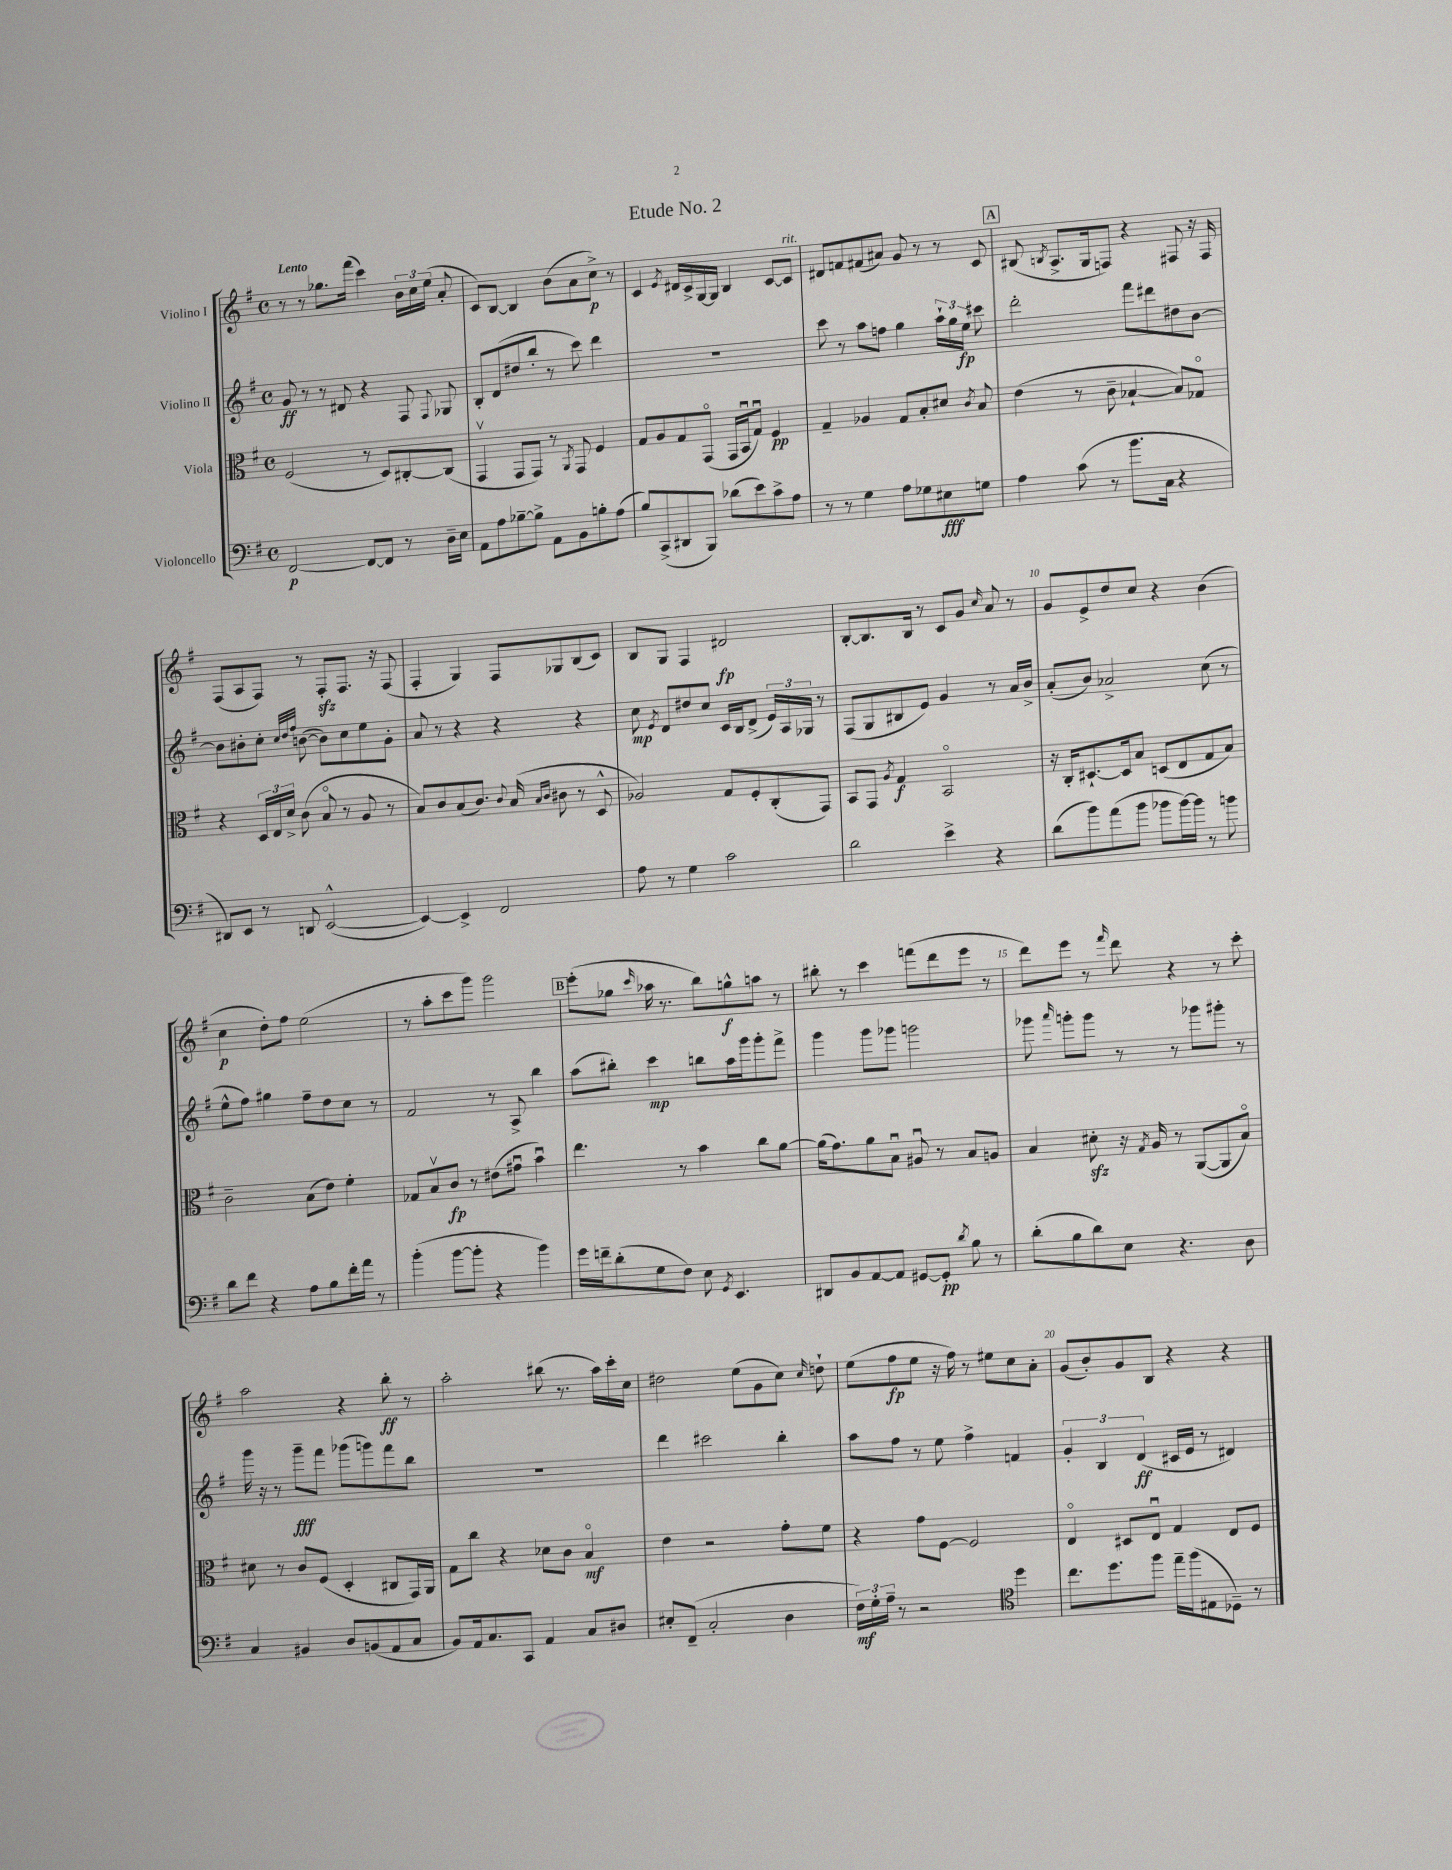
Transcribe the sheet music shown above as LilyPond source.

\header { title = "Etude No. 2" }
<<
\new StaffGroup <<
\new Staff = "s0" \with { instrumentName = "Violino I" } {
    \clef treble \key g \major \defaultTimeSignature \time 4/4 \tempo "Lento"
    \autoBeamOff r8 r8 ges''8.[ fis'''16]( c'''4) \tuplet 3/2 { b'16[ c''16 e''16]( } a'8-. |
    c'8[) b8]~ b4 b'8[( a'8 c''8]->\p) r8 |
    c'4 \acciaccatura { e'8 } dis'16[ c'16-> g16~ g16] b4 c'8[~ c'8]^\markup { \italic "rit." } |
    dis'8[ f'8 fis'8( ais'8]) g'8 r8 r8 c'8 |
    \mark \markup { \box "A" } bis8( \acciaccatura { b8 } a8.[-> g16 f8]) r4 fis8 r16 fis16 |
    fis8[( a8 fis8]) r8 fis8[-.\sfz fis8.] r16 fis8( |
    fis4-. g4) fis8[ ges8 b8( c'8]) |
    b8[ g8] fis4 dis'2\fp |
    b8[~-. b8. b16] r8 c'8[ g'8] \grace { c''16 } a'8 r8 |
    g'8[ e'8-> d''8 c''8] r4 b'4( |
    c''4\p d''8[-.) fis''8] e''2( |
    r8 a''8[-. c'''8 g'''8]) g'''2 |
    \mark \markup { \box "B" } e'''8[-.( ges''8] \grace { c'''16 } aes''16 r8. b''8[) g''8-^\f a''8] r8 |
    bis''8-. r8 c'''4 f'''8[( d'''8 e'''8] r8 |
    d'''8[) e'''8] r8 \grace { fis'''16 } d'''8 r4 r8 c'''8-. |
    a''2 r4 b''8-.\ff r8 |
    a''2-. bis''8( r8. a''16[) c'''16-. c''16] |
    dis''2 e''8[( g'8 c''8]) \grace { c''16 } d''8-! |
    e''8[( fis''8\fp e''8] r16 fis''16) r8 eis''8[ c''8 a'8]-. |
    g'8[( b'8-.) g'8 b8] r4 r4 \bar "|." |
}
\new Staff = "s1" \with { instrumentName = "Violino II" } {
    \clef treble \key g \major \defaultTimeSignature \time 4/4
    \autoBeamOff g'8\ff r8 r8 dis'8 r4 fis8 \appoggiatura { fis8 } ges8 |
    b8[-. d'8( dis''8 b''8]-. r8 c'''8) d'''4 |
    R1 |
    c'''8 r8 a''8[ f''8] g''4 \tuplet 3/2 { a''16[-! g''16 e''16]\fp } cis'''8 |
    \mark \markup { \box "A" } d'''2-. fis'''8[ dis'''8 dis''8 b'8]~ |
    b'8[ bis'8-. c''8]-. \grace { c''32[ d''32 fis''32] } b'8~( b'8[) c''8 e''8 g'8]-. |
    a'8 r8 r4 r4 r4 |
    c''8\mp \acciaccatura { e'8 } d'8[ dis''8 c''8] c'16[ b16 d'8]->( \tuplet 3/2 { e'16[) a16 ges16] } r8 |
    fis8[( g8 bis8 e'8]) g'4 r8 a'16[ b'16]-> |
    a'8[-.( b'8]) aes'2-> c''8( r8 |
    e''8[-^ fis''8]) gis''4 fis''8[-- d''8 c''8] r8 |
    fis'2 r8 a8-> b''4 |
    \mark \markup { \box "B" } a''8[( bis''8]-.) c'''4\mp b''8[ a''16 g'''16 g'''8-. fis'''8]-> |
    g'''4 g'''8[ ges'''8] g'''2 |
    ges'''8 \grace { a'''16 } g'''8[-. g'''8] r8 r8 ges'''8[ gis'''8]-. r8 |
    g'''16 r16 r8 g'''8[--\fff fis'''8] ges'''8[( g'''8) fis'''8 b''8] |
    R1 |
    d'''4 cis'''2 b''4-. |
    a''8[ fis''8] r8 e''8 fis''4-> f'4 |
    \tuplet 3/2 { g'4-. b4 d'4\ff( } cis'16[ e'16] r8 dis'4) \bar "|." |
}
\new Staff = "s2" \with { instrumentName = "Viola" } {
    \clef alto \key g \major \defaultTimeSignature \time 4/4
    \autoBeamOff fis2( r8 d8[) cis8~-. cis8]( |
    g,4\upbow g,8[ g,8]) r8 \acciaccatura { a,8 } g,8 fis4 |
    g8[ a8 g8 g,8]\flageolet( g,16[ b,16\downbow g8]\downbow) fis4\pp |
    g4-- aes4 g8[ b8-. dis'8] \acciaccatura { c'8 } b8 |
    \mark \markup { \box "A" } e'4( r8 c'8-- bes4~-! bes8[) ges8]\flageolet |
    r4 \tuplet 3/2 { d16[ e16 d'16]-> } c'8( b8\flageolet r8 a8 r8 |
    b8[) c'8 b8( c'8.]) \appoggiatura { c'8 } b16( \grace { b16[ c'16] } cis'8 r8 d8-^ |
    aes2) g8[ fis8-. c8-.( g,8]) |
    b,8[ g,8] \acciaccatura { a8 } g4\f b,2\flageolet |
    r16 c16[-. dis8.~-! dis16 b8] d8[( e8 g8 b8]) |
    c'2-- b8[( e'8]) fis'4-. |
    ges8[ b8\upbow c'8]\fp r8 eis'8[( gis'8]\downbow b'4\downbow) |
    \mark \markup { \box "B" } e''4. r8 b'4 c''8[ a'8]~ |
    a'16[( g'8.) a'8 b8]\downbow ais8\downbow r8 b8[ a8] |
    b4 dis'8-.\sfz r16 \acciaccatura { g8 } a16 r8 a,8[~( a,8 b8]\flageolet) |
    dis'8 r8 c'8[ fis8]( d4-. cis8[ g,16) a,16] |
    g8[ c''8] r4 des'8[ c'8] b4\flageolet\mf |
    e'4 r2 g'8[-. fis'8] |
    r4 g'8[ fis8]~ fis2 |
    e4\flageolet dis8[ e8]\downbow g4 e8[ fis8] \bar "|." |
}
\new Staff = "s3" \with { instrumentName = "Violoncello" } {
    \clef bass \key g \major \defaultTimeSignature \time 4/4
    \autoBeamOff fis,2~\p fis,8[~ fis,8] r8 d16[-- e16] |
    a,8[ a8 bes8~-- bes8]-> a,8[ b,8 b8-. a8]( |
    b8[) c,8->( dis,8 b,,8]) des'8[( e'8) c'8-> a8] |
    r8 r8 g4 a8[ ges8 eis8\fff g8] |
    \mark \markup { \box "A" } a4 c'8( r8 b'8.[ c16] r4 |
    dis,8[) e,8] r8 d,8 e,2~-^( |
    e,4~) e,4-> fis,2 |
    a8 r8 g4 c'2 |
    d'2 e'4-> r4 |
    d'8[( b'8) a'8( b'8] bes'8[ bes'16~) bes'16] r8 b'8 |
    d'8[ fis'8] r4 a8[ b8 fis'16-. a'16] r8 |
    b'4-.( b'8[~ b'8]-. r4 b'4) |
    \mark \markup { \box "B" } g'16[ f'16-- d'8-.( g8 fis8]) e8 \acciaccatura { g,8 } e,4. |
    dis,8[ b,8 a,8~ a,8] gis,8[~ gis,8]-.\pp \acciaccatura { d'8 } b8 r8 |
    d'8[-.( b8 d'8) e8] r4. d8 |
    c4 bis,4 d8[ b,8( a,8 c8] |
    b,8[) a,16 c8. c,8] a,4 c8[ dis8] |
    eis8[-. fis,8]--( c2-. d4 |
    \tuplet 3/2 { fis16[\mf) g16-. a16]-- } r8 r2 \clef tenor d''4 |
    c''8.[ d''8. fis''8] e''16[-- fis''16( eis8 des8]--) r8 \bar "|." |
}
>>
>>
\layout { \context { \Score \override BarNumber.break-visibility = ##(#f #t #t) barNumberVisibility = #(every-nth-bar-number-visible 5) } }
